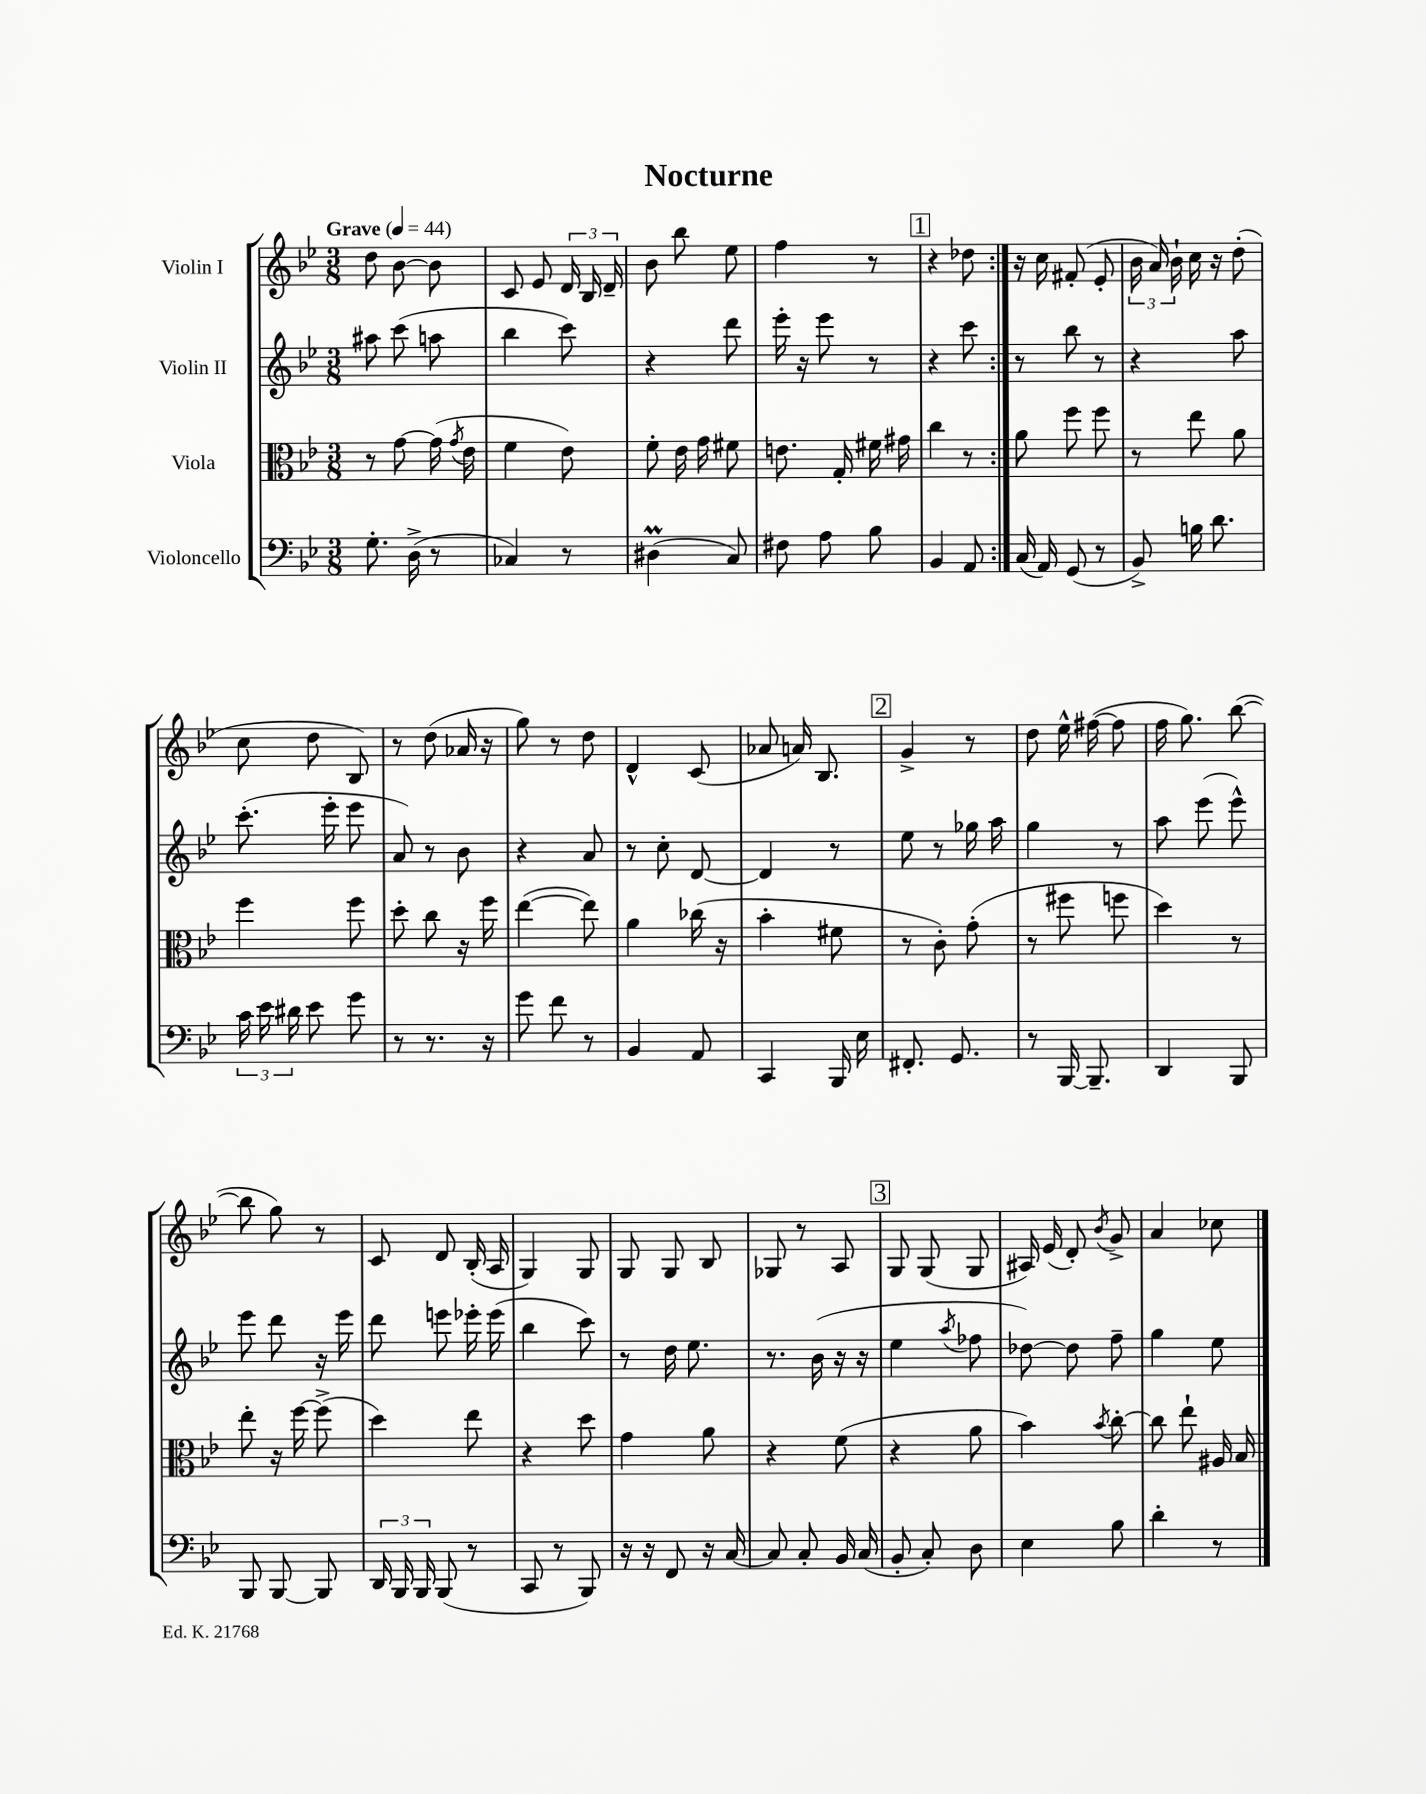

**kern	**kern	**kern	**kern
*staff4	*staff3	*staff2	*staff1
*clefF4	*clefC3	*clefG2	*clefG2
*k[b-e-]	*k[b-e-]	*k[b-e-]	*k[b-e-]
*M3/8	*M3/8	*M3/8	*M3/8
*MM44	*MM44	*MM44	*MM44
8.G'	8r	8aa#	8dd
.	[8g	(8ccc	[8b-
(16D^	.	.	.
8r	(16g]	8aa	8b-]
.	8qg	.	.
.	16e-	.	.
=	=	=	=
4C-)	4f	4bb-	8c
.	.	.	8e-
8r	8e-)	8ccc)	24d
.	.	.	24B-
.	.	.	24d~
=	=	=	=
(4D#	8f'	4r	8b-
.	16e-	.	8bb-
.	16g	.	.
8C)	8f#	8ddd	8ee-
=	=	=	=
8F#	8.e	16eee-'	4ff
.	.	16r	.
8A	.	8eee-	.
.	16G'	.	.
8B-	16f#	8r	8r
.	16g#	.	.
=	=	=	=
4BB-	4cc	4r	4r
8AA	8r	8ccc	8dd-
=:|!	=:|!	=:|!	=:|!
(16C	8a	8r	16r
16AA)	.	.	16cc
(8GG	8ff	8bb-	(8f#'
8r	8ff	8r	8e-'
=	=	=	=
8BB-^)	8r	4r	24b-
.	.	.	24a)
.	.	.	24b-`
16B	8ee-	.	16cc
8.d	.	.	16r
.	8a	8aa	(8dd'
=	=	=	=
24c	4ff	(8.ccc'	8cc
24e-	.	.	.
24d#	.	.	.
8e-	.	.	8dd
.	.	16eee-'	.
8g	8ff	8eee-	8B-)
=	=	=	=
8r	8dd'	8a)	8r
8.r	8cc	8r	(8dd
.	16r	8b-	16a-
16r	16ff	.	16r
=	=	=	=
8g	([4ee-	4r	8gg)
8f	.	.	8r
8r	8ee-])	8a	8dd
=	=	=	=
4BB-	4a	8r	4d^^
.	.	8cc'	.
8AA	(16cc-	[8d	(8c
.	16r	.	.
=	=	=	=
4CC	4b-'	4d]	8a-
.	.	.	16a)
.	.	.	8.B-
16BBB-	8f#	8r	.
16E-	.	.	.
=	=	=	=
8.FF#'	8r	8ee-	4g^
.	8c')	8r	.
8.GG	.	.	.
.	(8g'	16gg-	8r
.	.	16aa	.
=	=	=	=
8r	8r	4gg	8dd
[16BBB-	8ff#	.	16ee-^^
8.BBB-~]	.	.	([16ff#
.	8ff	8r	8ff#]
=	=	=	=
4DD	4dd)	8aa	16ff
.	.	.	8.gg)
.	.	(8eee-	.
8BBB-	8r	8eee-^^)	([8bb-
=	=	=	=
8BBB-	8ee-'	8eee-	8bb-]
[8BBB-	16r	8ddd	8gg)
.	[16ff	.	.
8BBB-]	(8ff^]	16r	8r
.	.	16eee-	.
=	=	=	=
24DD	4dd)	8ddd	8c
24BBB-	.	.	.
24BBB-	.	.	.
(8BBB-	.	8eee	8d
8r	8ee-	16eee-'	(16B-'
.	.	(16eee-	16A
=	=	=	=
8CC	4r	4bb-	4G)
8r	.	.	.
8BBB-)	8dd	8ccc)	8G
=	=	=	=
16r	4g	8r	8G
16r	.	.	.
8FF	.	16dd	8G
.	.	8.ee-	.
16r	8a	.	8B-
[16C	.	.	.
=	=	=	=
8C]	4r	8.r	8G-
8C'	.	.	8r
.	.	(16b-	.
16BB-	(8f	16r	8A
(16C	.	16r	.
=	=	=	=
8BB-'	4r	4ee-	8G
8C')	.	.	(8G
.	.	8qaa	.
8D	8a	8ff-	8G
=	=	=	=
4E-	4b-)	[8dd-)	16A#)
.	.	.	(16e-
.	.	8dd-]	8d')
.	8qb-	.	8qb-
8B-	[8cc'	8ff~	8g^
=	=	=	=
4d'	8cc]	4gg	4a
.	8ee-`	.	.
8r	16A#	8ee-	8cc-
.	16B-	.	.
==	==	==	==
*-	*-	*-	*-
